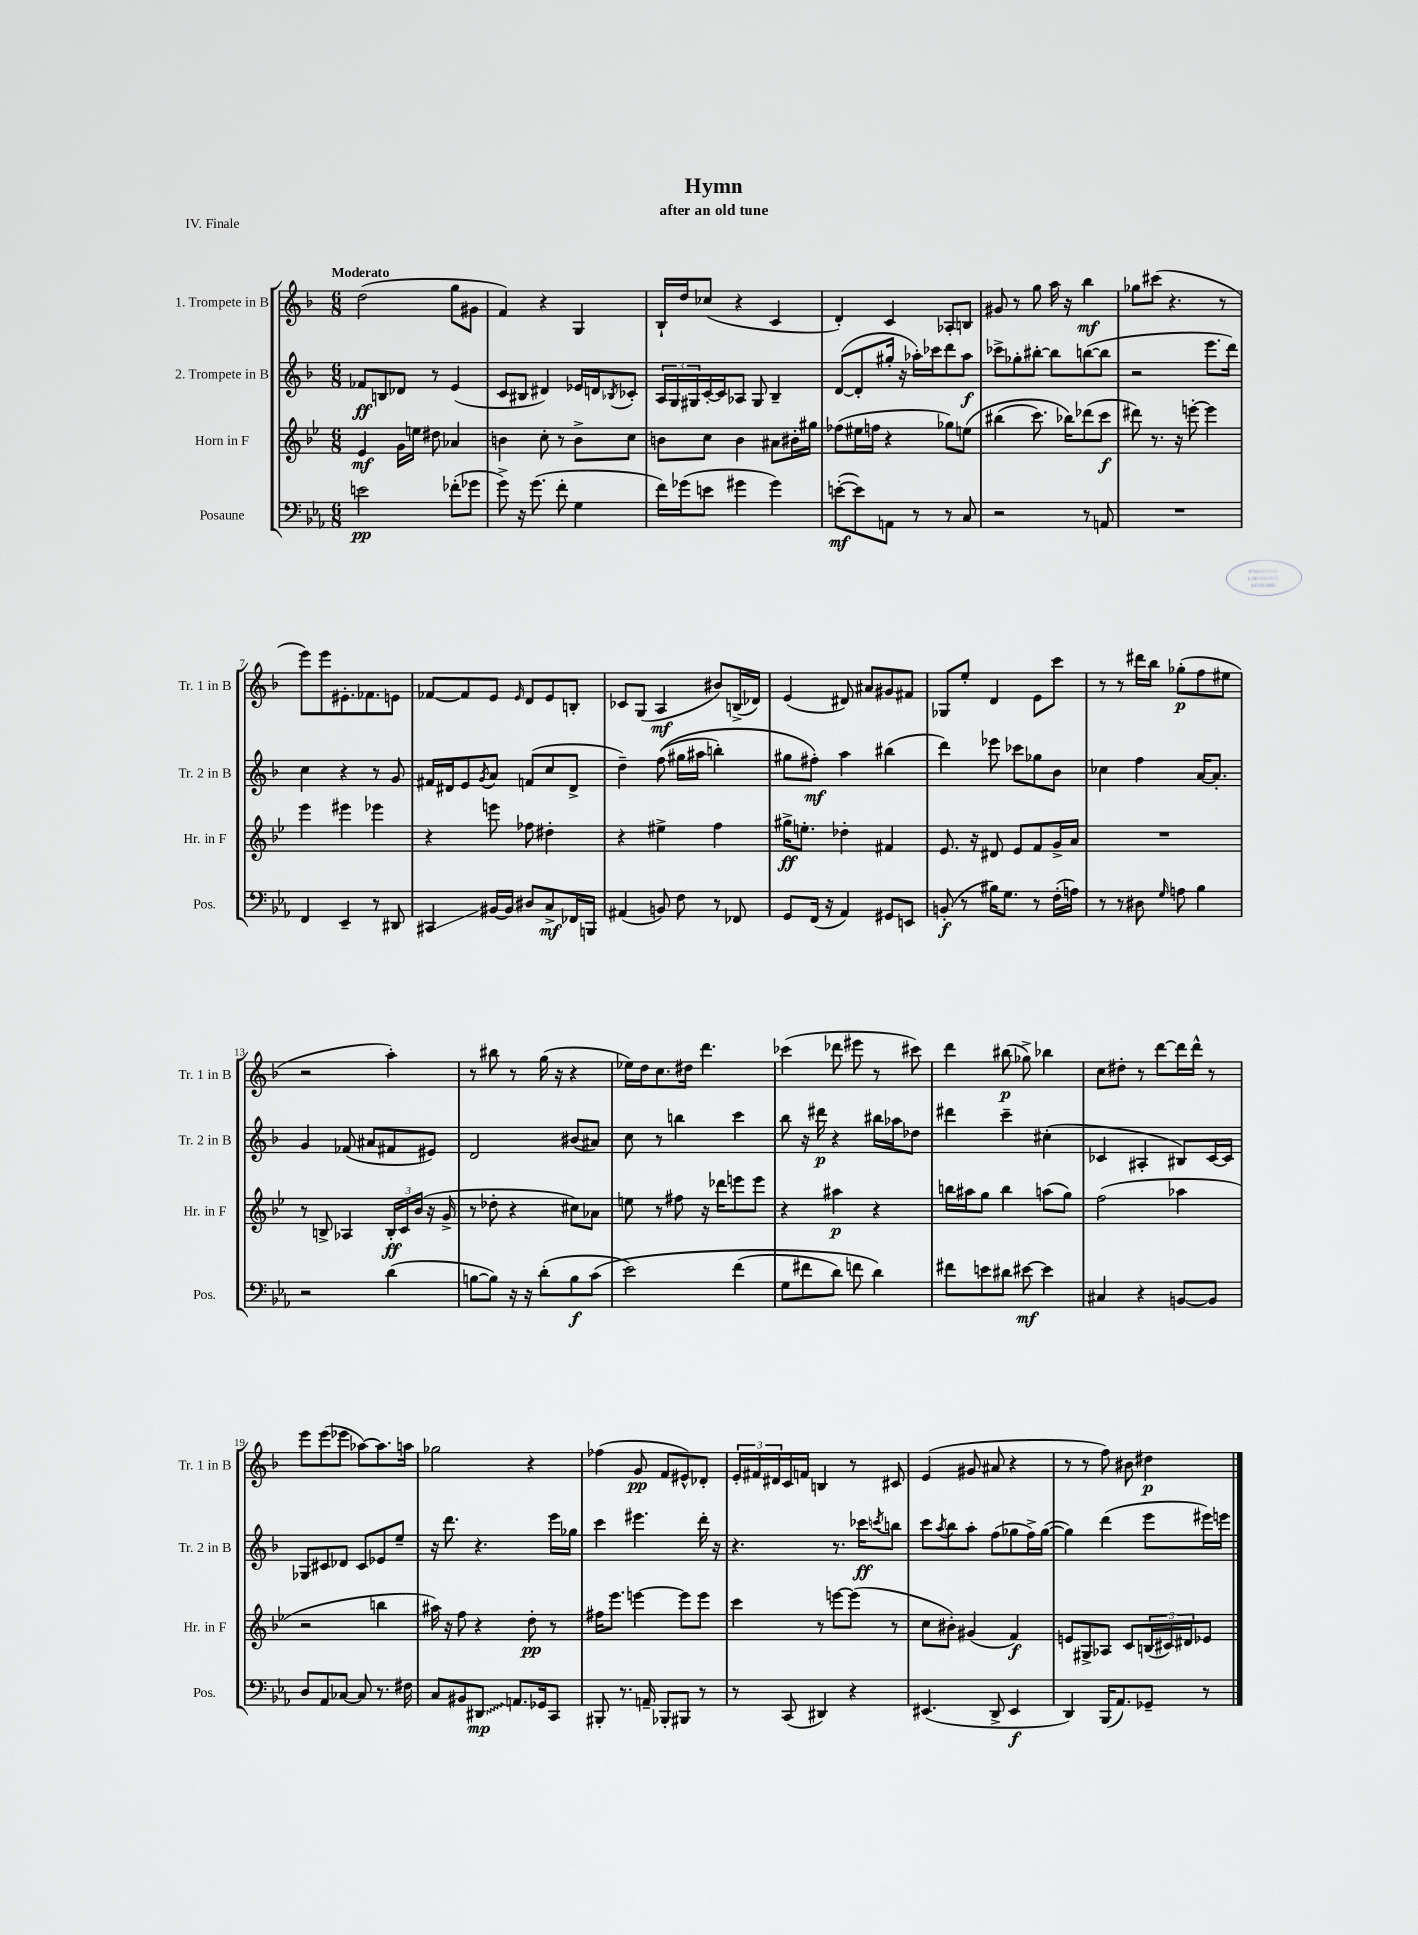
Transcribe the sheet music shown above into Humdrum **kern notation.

**kern	**kern	**kern	**kern
*staff4	*staff3	*staff2	*staff1
*clefF4	*clefG2	*clefG2	*clefG2
*k[b-e-a-]	*k[b-e-]	*k[b-]	*k[b-]
*M6/8	*M6/8	*M6/8	*M6/8
2e	4e-	8f-	(2dd
.	.	8B	.
.	16g	8d-	.
.	16ee	.	.
.	8dd#	8r	.
(8f-'	4a-	(4e	8gg
8g-	.	.	8g#
=	=	=	=
8g^)	4b	8c	4f)
16r	.	8B#	.
(8.g	.	.	.
.	8cc'	4d#)	4r
8f'	8r	.	.
4G	8b^	16e-	4G
.	.	16d	.
.	.	8qB-	.
.	8cc	8c-'	.
=	=	=	=
16f)	8b	24A	16B-`
.	.	24G	.
(16g-	.	.	16dd
.	.	24G#	.
8e	8cc	[16c'	(8cc-
.	.	16c]	.
4g#	4b	8A-	4r
.	.	8G#	.
4g#)	8a#	4B-~	4c
.	16b#'	.	.
.	16gg#	.	.
=	=	=	=
([8e'	(8ff-	([8d	4d')
8e])	16ee#	8d']	.
.	16ff	.	.
8AA	4r	16gg#'	4c
.	.	16r	.
8r	.	16aa-')	.
.	.	16ccc-	.
8r	8gg-)	8ddd	8A-'
8C	&(8ee	8aa-	8B
=	=	=	=
2r	(4bb#	8ccc-^	8g#
.	.	8gg-'	8r
.	8.ccc)	[8bb#'	8gg
.	.	8bb#]	16aa
.	16bb-&)	.	16r
8r	(8ddd-	([8bb	4bb-
8AA	8ccc	8bb]	.
=	=	=	=
2.r	8ddd#)	2r	8gg-
.	8.r	.	(8ccc#
.	.	.	4.r
.	16r	.	.
.	[8eee'	.	.
.	4eee]	8.eee	.
.	.	.	8r
.	.	16ddd)	.
=	=	=	=
4FF	4eee-	4cc	8eee)
.	.	.	8eee
4EE-~	4eee#	4r	8.e#'
.	.	.	8.f-
8r	4eee-	8r	.
8DD#	.	8g	8e
=	=	=	=
4CC#	4r	16f#	[8f-
.	.	16d#	.
.	.	8e	8f-]
.	.	8qg	.
[16BB#	8eee	8a	8e
16BB#]	.	.	.
.	.	.	16qqe
8D#	8ff-	(8f	8d
8C^	4dd#'	8cc	8e
16FF-	.	8d#^	8B'
16BBB	.	.	.
=	=	=	=
(4AA#	4r	4dd~)	8c-
.	.	.	(8G
8BB)	4ee#^	&((8ff	4A
8F	.	16gg#	.
.	.	16aa#	.
8r	4ff	4bb')	8b#)
8FF-	.	.	(16B^
.	.	.	16d-)
=	=	=	=
8GG	16gg#^	8gg#	(4e
.	8.ee'	.	.
(16FF	.	8ff#'&)	.
16r	.	.	.
4AA-)	4dd-'	4aa	8d#)
.	.	.	8a#
8GG#	4f#	(4bb#	8g#
8EE	.	.	8f#
=	=	=	=
(8BB'	8.e-	4ddd)	8G-
8r	.	.	8ee'
.	16r	.	.
16B#)	8d#	8eee-	4d
8.G	.	.	.
.	8e-	8ccc-	.
8r	8f	8gg-	8e
(16F'	16g^	8b-	8ccc
16A)	16a	.	.
=	=	=	=
8r	2.r	4cc-	8r
8r	.	.	8r
8D#	.	4ff	16ddd#
.	.	.	16bb-
16qqG	.	.	.
8A	.	.	(8gg-'
4B-	.	[16a	8ff
.	.	8.a']	.
.	.	.	8ee#
=	=	=	=
2r	8r	4g	2r
.	8B^	.	.
.	4A-	(8f-	.
.	.	8a#	.
(4d	24B'	8f#	4aa')
.	24c	.	.
.	(24b-	.	.
.	16r	8e#)	.
.	16g^	.	.
=	=	=	=
[8B	8r	2d	8r
8B])	8dd-'	.	8bb#
16r	4r	.	8r
16r	.	.	.
(8d'	.	.	(16gg
.	.	.	16r
8B	8cc#)	(8b#	4r
&(8c	8a-	8a#)	.
=	=	=	=
2e-)	8ee	8cc	16ee-)
.	.	.	16dd
.	8r	8r	8.cc
.	8ff#	4bb	.
.	.	.	16dd#
.	16r	.	4.ddd
.	16ddd-	.	.
(4f	8eee	4ccc	.
.	8eee	.	.
=	=	=	=
8G	4r	8bb-	(4ccc-
8f#	.	16r	.
.	.	16ddd#	.
8d)	4aa#	4r	8ddd-
8f	.	.	8eee#
4d&)	4r	16bb#	8r
.	.	16aa-	.
.	.	8dd-	8ccc#)
=	=	=	=
8f#	16bb	4ddd#	4ddd
.	16aa#	.	.
8e	8gg	.	.
8d#	4bb	4ccc~	(8bb#
[8e#	.	.	8gg-^)
4e#]	(8aa	(4cc#'	4bb-
.	8gg)	.	.
=	=	=	=
4C#	(2ff	4c-	8cc
.	.	.	8dd#'
4r	.	4A#'	8r
.	.	.	[8ddd
[8BB	4aa-	8B#)	16ddd]
.	.	.	16ddd^^
8BB]	.	[16c-	8r
.	.	16c-]	.
=	=	=	=
8D	2r	8G-	8eee
8AA-	.	8c#	(8eee
[8C-	.	8d-	8eee-
8C-]	.	8c#	[8aa-)
8.r	4bb	8e-	8.aa-]
.	.	8ee~	.
16F#	.	.	16aa
=	=	=	=
8C	16aa#)	16r	2gg-
.	16r	8.ddd	.
8BB#	8ff	.	.
8DD#	4r	4.r	.
8.AA	.	.	.
.	8dd'	.	4r
16GG-	.	.	.
8CC	8r	16eee	.
.	.	16gg-	.
=	=	=	=
8BBB#'	16ff#	4ccc	(4ff-
.	8.eee-	.	.
8.r	.	.	.
.	[4eee	4.eee#	8g
16AA~	.	.	.
8BBB-'	.	.	8f
8BBB#	8eee]	.	8e#^^)
8r	8eee	16ddd'	8d-'
.	.	16r	.
=	=	=	=
8r	4ccc	4.r	24e'
.	.	.	24f#
.	.	.	24d#
(8CC	.	.	16c
.	.	.	16f
4DD#)	8r	.	4B
.	[8eee	8.r	.
4r	(8eee]	.	8r
.	.	16ccc-	.
.	.	8qccc	.
.	8r	8bb	8c#
=	=	=	=
(4.EE#	8cc	8ccc	(4e
.	.	8qaa	.
.	8b#')	8bb-	.
.	(4g#	8aa'	8g#
8DD^	.	(8ff	8a#
4EE#	4f)	8gg-	4r
.	.	16ff^)	.
.	.	([16gg-	.
=	=	=	=
4DD)	8e	4gg-])	8r
.	8G#^	.	8r
(16BBB-	8A-	(4ddd	8ff)
8.AA-)	.	.	.
.	8c	.	8b#
8GG-~	(24B	8eee	4dd#
.	24c#)	.	.
.	24d#	.	.
8r	8e-	16eee#)	.
.	.	16eee	.
==	==	==	==
*-	*-	*-	*-
